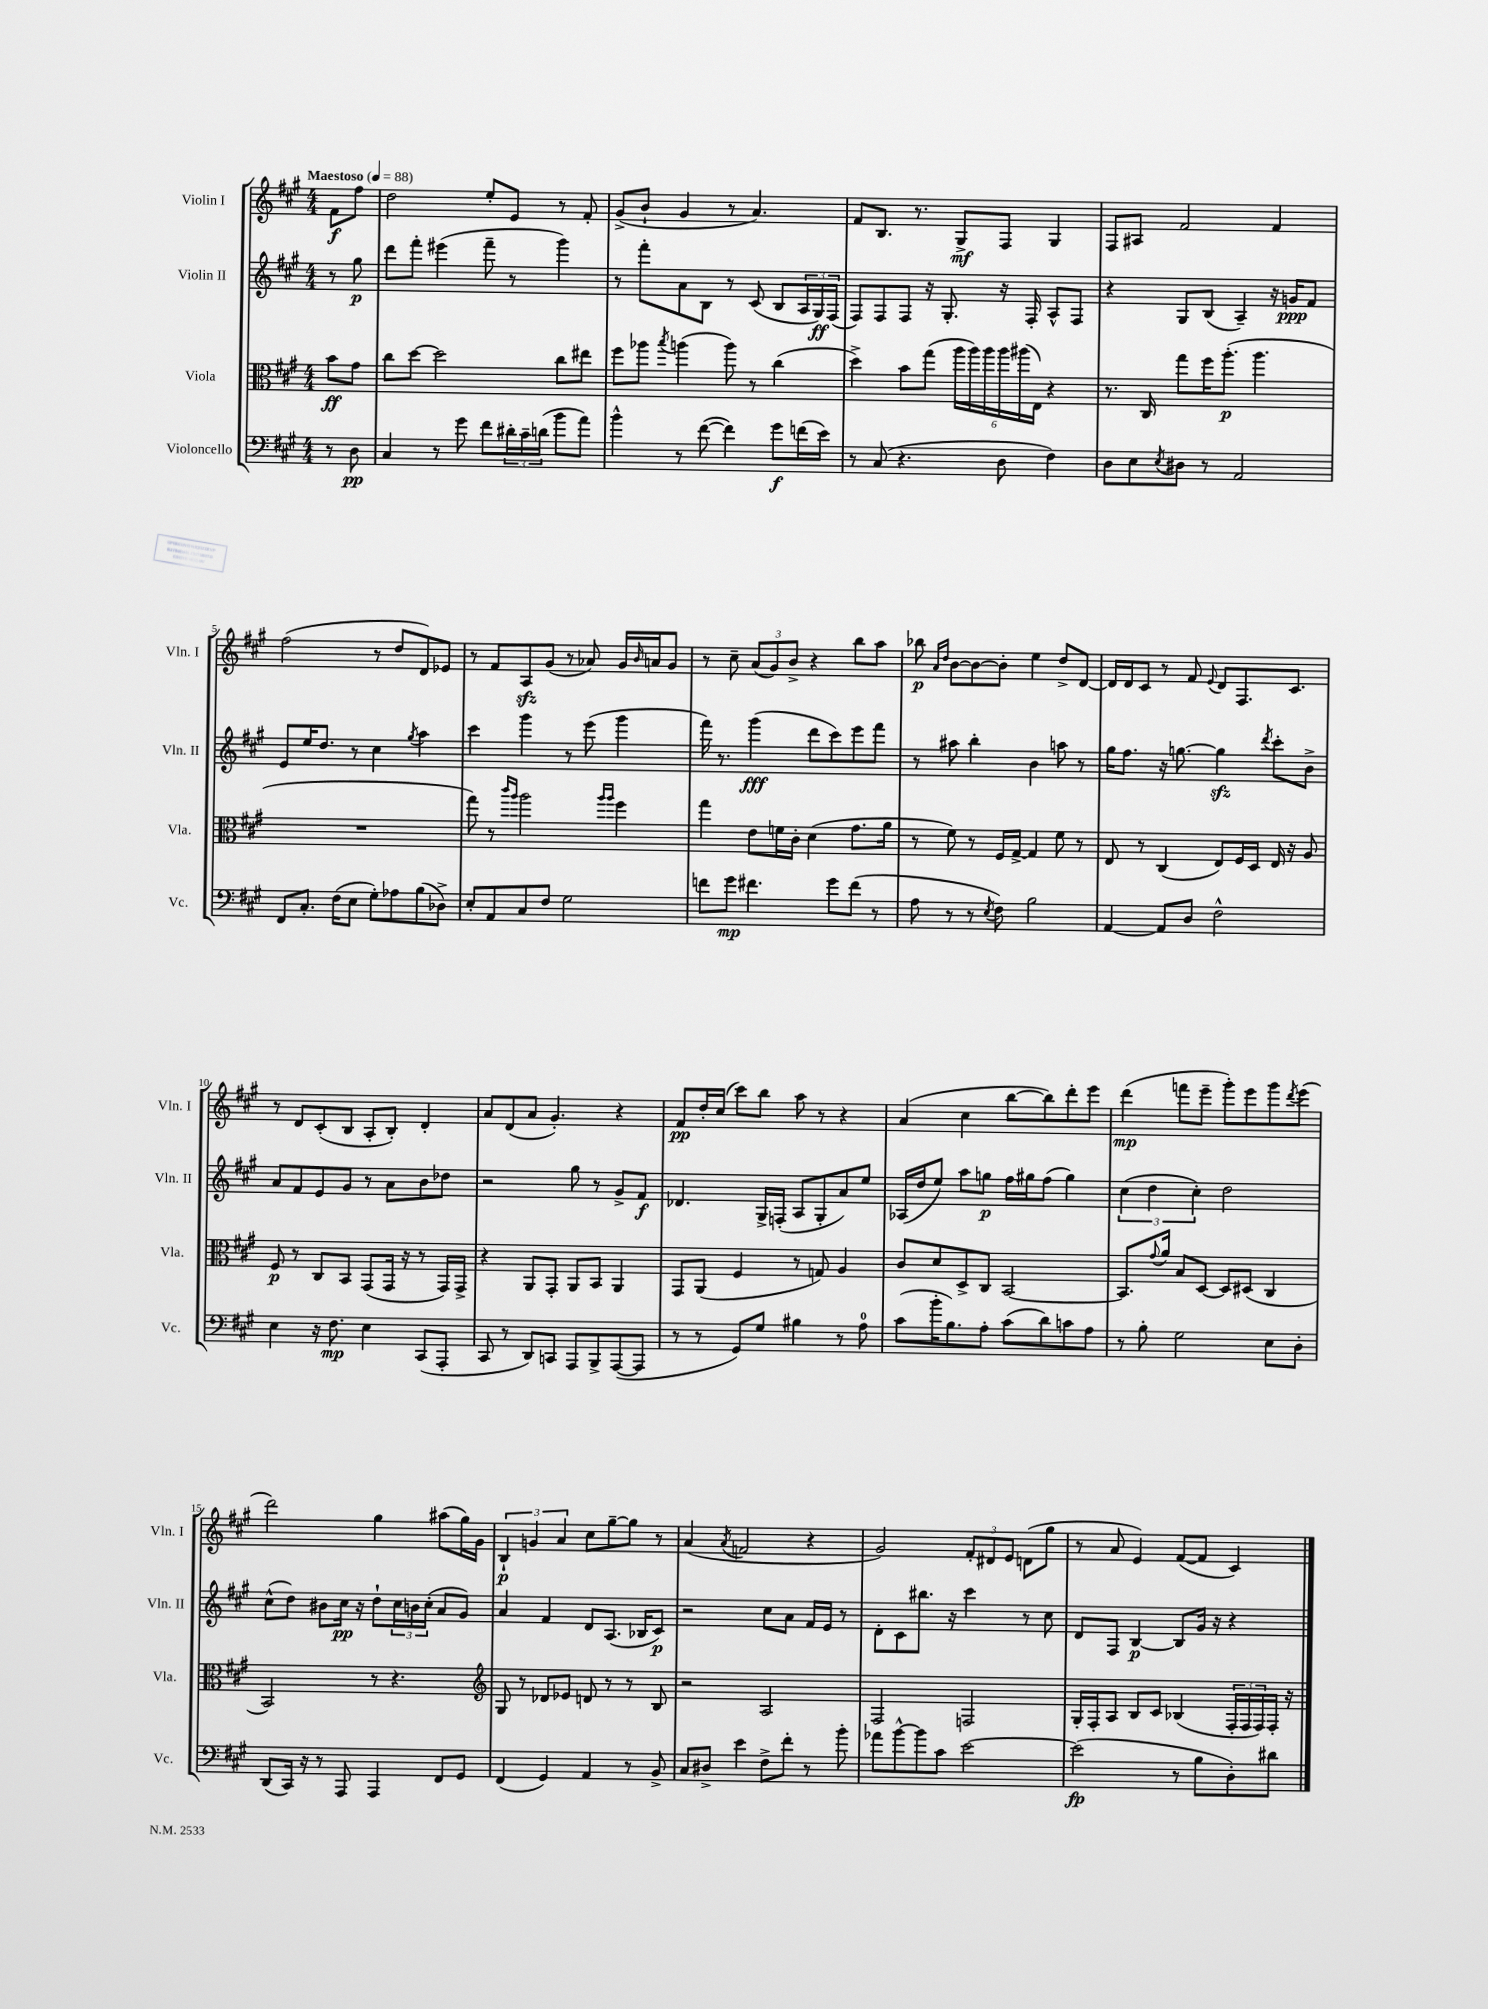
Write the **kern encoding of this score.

**kern	**kern	**kern	**kern
*staff4	*staff3	*staff2	*staff1
*clefF4	*clefC3	*clefG2	*clefG2
*k[f#c#g#]	*k[f#c#g#]	*k[f#c#g#]	*k[f#c#g#]
*M4/4	*M4/4	*M4/4	*M4/4
*MM88	*MM88	*MM88	*MM88
8r	8b	8r	8f#
8D	8g#	8gg#	8ff#
=	=	=	=
4C#	8cc#	8ddd	2dd
.	[8dd	8fff#'	.
8r	2dd]	(4eee#	.
8g#	.	.	.
8f#	.	8fff#~	8ee'
24d#'	.	8r	8e
24c#~	.	.	.
(24d	.	.	.
8b	8cc#	4ggg#)	8r
8a)	8ee#	.	8f#'
=	=	=	=
4b^^	8ff#	8r	(8g#^
.	8aa-	8fff#'	8b`
.	8qbb	.	.
8r	(4aa	8a	4g#
([8f#	.	8B	.
4f#])	8aa)	8r	8r
.	8r	(8c#	4.a)
8g#	(4cc#	8B	.
(16f	.	24A	.
.	.	24G#)	.
16e)	.	.	.
.	.	(24F#	.
=	=	=	=
8r	4dd^)	8F#)	8f#
(8C#	.	8F#	8.B
4.r	8b	8F#	.
.	.	.	8.r
.	(8gg#	16r	.
.	.	8.G#'	.
.	24aa	.	8G#^
.	24aa)	.	.
.	24aa	.	.
8D	24aa	16r	8F#
.	(24aa#	.	.
.	.	16F#'	.
.	24E)	.	.
4F#)	4r	8A^^	4G#
.	.	8F#	.
=	=	=	=
8D	8.r	4r	8F#
8E	.	.	8A#
.	16C#	.	.
8qE	.	.	.
8D#	8gg#	8G#	2f#
8r	16ff#	(8B	.
.	(8.aa'	.	.
2AA	.	4A~)	.
.	4.aa	.	.
.	.	16r	4f#
.	.	16g	.
.	.	8f#	.
=	=	=	=
8FF#	1r	8e	(2ff#
8.C#'	.	16ee	.
.	.	8.dd	.
(16F#	.	.	.
8E	.	8r	.
8G#')	.	4cc#	8r
8A-	.	.	8dd
.	.	8qgg#	.
(8B	.	4aa	8d)
8D-^)	.	.	8e-
=	=	=	=
8E'	8gg#)	4ccc#	8r
8AA	8r	.	8f#
.	16qqccc#	.	.
.	16qqaa	.	.
8C#	2aa	4ggg#	8A
8F#	.	.	(8g#
2G#	.	8r	8r
.	.	(8eee	8a-)
.	16qqaa	.	.
.	16qqaa	.	.
.	4ff#	4ggg#	16g#
.	.	.	16qqb
.	.	.	16a
.	.	.	8g#
=	=	=	=
8f	4gg#	16fff#)	8r
.	.	8.r	.
8g#	.	.	8cc#~
4.f#	8e	(4ggg#	(12a
.	.	.	12g#)
.	16f	.	.
.	.	.	12b^
.	16c#'	.	.
.	(4d	8ddd	4r
8g#	.	8ccc#)	.
(8f#	8.g#	8eee	8bb
8r	.	8fff#	8aa
.	16a	.	.
=	=	=	=
8A	8r	8r	8bb-
.	.	.	16qqa
.	.	.	16qqdd
8r	8f#)	8aa#	[8b
8r	8r	4bb'	8b_
8qE	.	.	.
8F#)	16F#	.	8b']
.	[16G#^	.	.
2B	4G#]	4b	4ee
.	8f#	8aa	8dd^
.	8r	8r	[8d
=	=	=	=
[4AA	8E	16gg#	16d]
.	.	8.ff#	16d
.	8r	.	8c#
8AA]	(4C#	16r	8r
.	.	[8.gg	.
8D	.	.	8f#
.	.	.	8qqe
2F#^^	8E)	4gg]	8d
.	16F#	.	8.F#
.	16D	.	.
.	.	8qddd	.
.	16E	8ccc#'	.
.	16r	.	8.c#
.	8A	8b^	.
=	=	=	=
4E	8F#	8a	8r
.	8r	8f#	8d
16r	8C#	8e	(8c#'
8.F#	.	.	.
.	8BB	8g#	8B
4E	(8GG#	8r	8A'
.	16GG#	8a	8B')
.	16r	.	.
(8CC#	8r	8b	4d'
8AAA'	16GG#)	8dd-	.
.	16GG#^	.	.
=	=	=	=
8CC#	4r	2r	8a
8r	.	.	(8d
8DD)	8AA	.	8a
8CC	8GG#'	.	4.g#')
8AAA	8AA	8gg#	.
8BBB^	8BB	8r	.
([8AAA	4AA	8g#^	4r
8AAA]	.	8f#	.
=	=	=	=
8r	8GG#	4.d-	8f#
8r	(8AA	.	16dd'
.	.	.	(16cc#
8GG#)	4F#	.	8ccc#)
8G#	.	16G#^	8bb
.	.	(16F'	.
4B#	8r	8A	8aa
.	8G)	8G#'	8r
8r	4A	8a)	4r
8A	.	8ee	.
=	=	=	=
(8c#	8c#	(16A-	(4a
.	.	16dd	.
16b'	8d	8ee)	.
8.B)	.	.	.
.	8D^	8aa	4cc#
8A'	8C#	8gg	.
(8c#	[2BB	16ff#	[8bb
.	.	16gg#	.
8d)	.	(8ff#	8bb])
8c	.	4gg#)	8ddd'
8A	.	.	8eee
=	=	=	=
8r	8.BB]	(6cc#	(4ddd
8B'	.	.	.
.	.	6dd	.
.	8qqg#	.	.
.	16a	.	.
2G#	8B	.	8fff
.	.	6cc#')	.
.	[8D	.	8eee~
.	8D]	2dd	8ggg#')
.	(8D#	.	8eee
8E	4C#	.	8ggg#
.	.	.	8qddd
8D'	.	.	(8eee
=	=	=	=
(8DD	2BB)	(8cc#^^	2ddd)
16CC#)	.	8dd)	.
16r	.	.	.
8r	.	8b#	.
8AAA	.	16cc#	.
.	.	16r	.
4AAA	8r	8dd`	4gg#
.	4.r	24cc#	.
.	.	24b	.
.	.	(24cc#'	.
8FF#	.	8a	(8aa#
8GG#	.	8g#)	16gg#)
.	.	.	16g#
=	=	=	=
*	*clefG2	*	*
(4FF#	8G#	4a	6B`
.	8r	.	.
.	.	.	6g
4GG#)	8d-	4f#	.
.	.	.	6a
.	8e-	.	.
4AA	8d	8d	8cc#
.	8r	(8.A	[8gg#~
8r	8r	.	8gg#]
.	.	16B-	.
8BB^	8B	8c#)	8r
=	=	=	=
8C#	2r	2r	(4a
8D#^	.	.	.
.	.	.	8qa
4e	.	.	2f
8F#^	2A	8cc#	.
8f#'	.	8a	.
8r	.	16f#	4r
.	.	16e	.
8b'	.	8r	.
=	=	=	=
8a-	2F#	8d'	2g#)
[8b^^	.	8c#	.
8b]	.	8.bb#	.
8c#	.	.	.
.	.	16r	.
[2e	2F	4ccc#	12f#'
.	.	.	12d#
.	.	.	12e
.	.	8r	(8d
.	.	8cc#	8gg#
=	=	=	=
(2e]	16G#'	8d	8r
.	16F#'	.	.
.	8A	8F#	8a
.	8B	[4B	4e)
.	8c#	.	.
8r	(4B-	8B]	([8f#
8B	.	16g#	8f#]
.	.	16r	.
8D')	24F#'	4r	4c#)
.	24F#	.	.
.	24F#)	.	.
8d#	16F#'	.	.
.	16r	.	.
==	==	==	==
*-	*-	*-	*-
